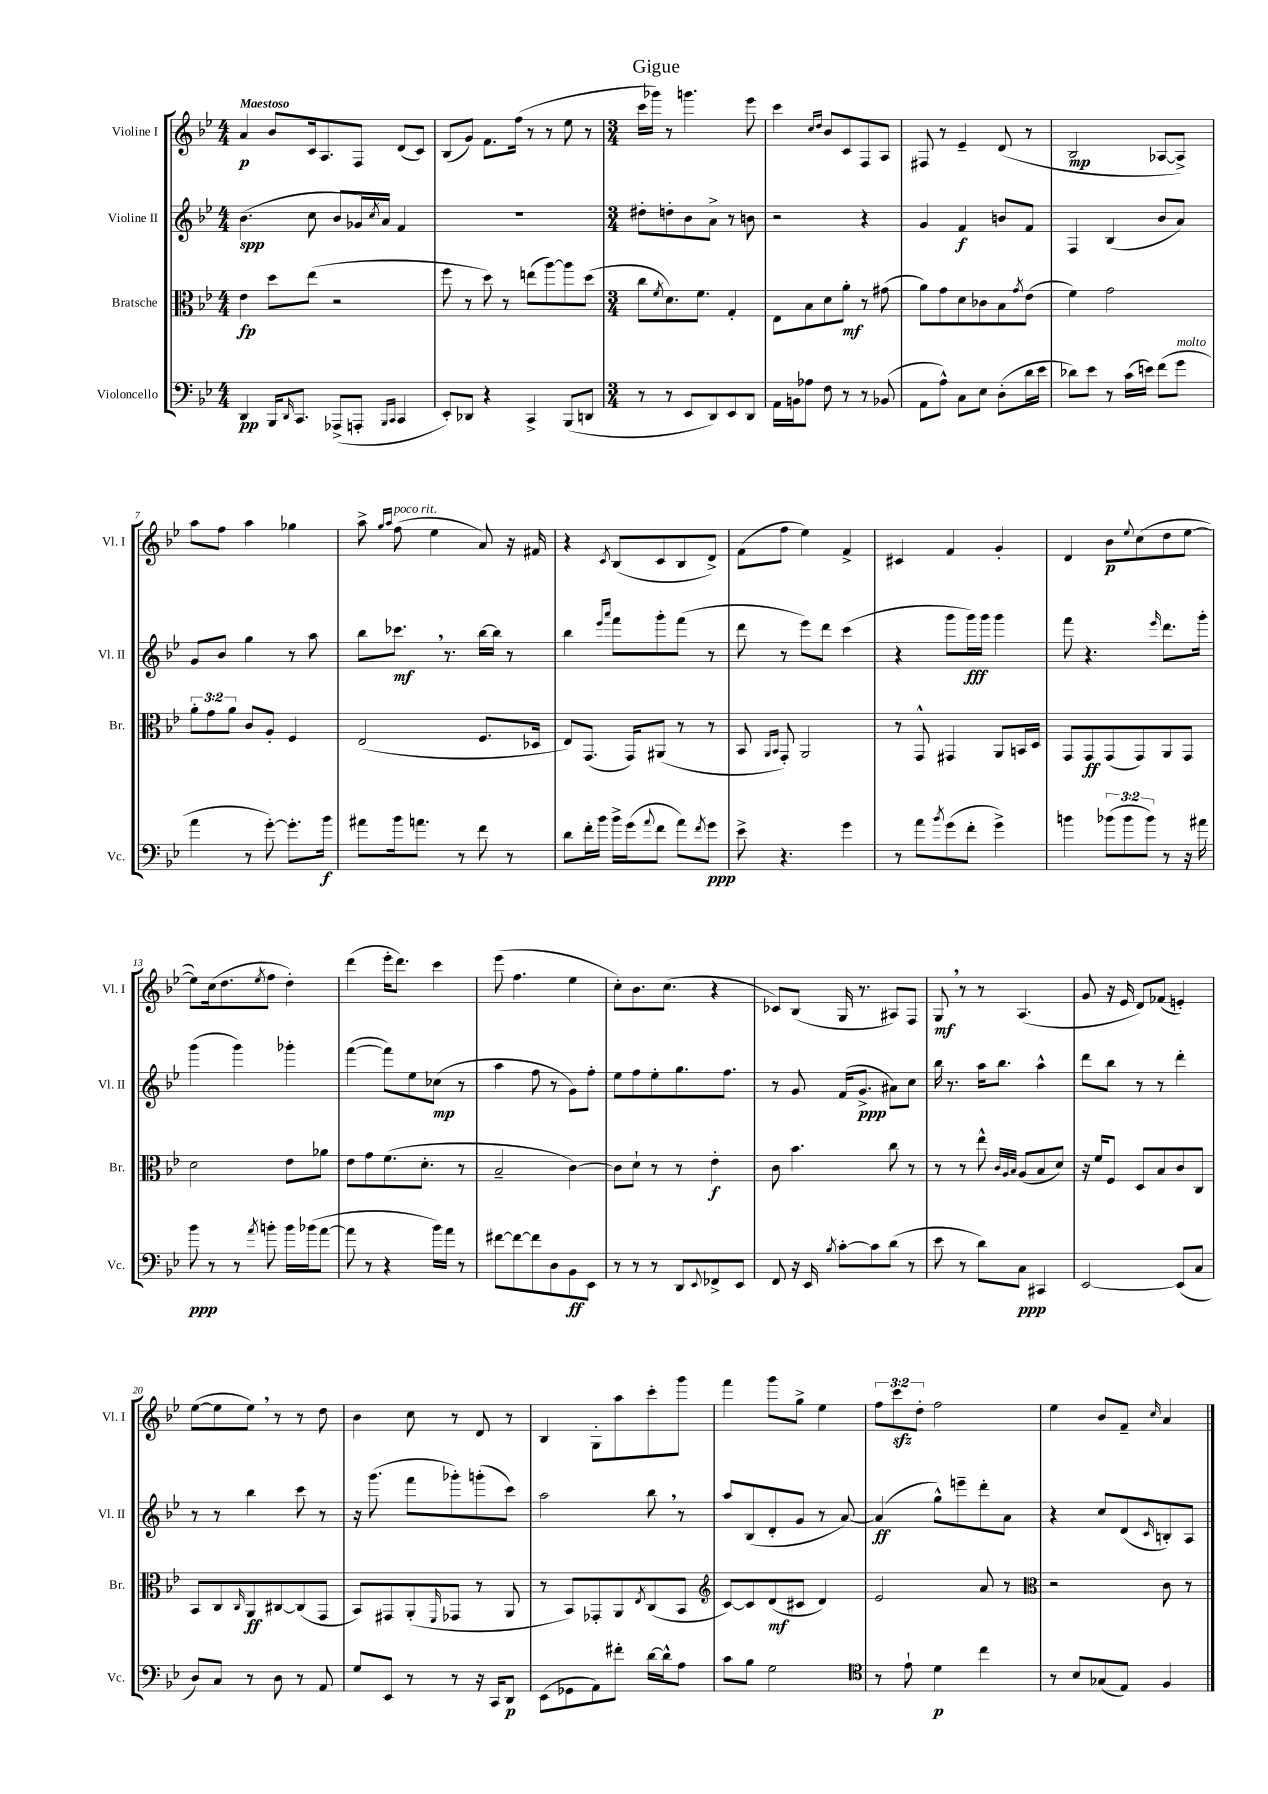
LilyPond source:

\header { title = "Gigue" }
<<
\new StaffGroup <<
\new Staff = "s0" \with { instrumentName = "Violine I" shortInstrumentName = "Vl. I" } {
    \clef treble \key bes \major \numericTimeSignature \time 4/4 \override Staff.TupletNumber.text = #tuplet-number::calc-fraction-text \tempo "Maestoso"
    a'4\p bes'8 c'16 a8. f8 d'8( c'8) |
    bes8( g'8) f'8. f''16( r8 r8 ees''8 r8 |
    \numericTimeSignature \time 3/4 c'''16 ges'''16) r8 g'''4. ees'''8 |
    c'''4 \grace { c''16 d''16 } bes'8 c'8 f8 a8 |
    fis8 r8 ees'4-- d'8( r8 |
    bes2\mp aes8~ aes8->) |
    a''8 f''8 a''4 ges''4 |
    a''8-> \grace { g''16 a''16 } f''8^\markup { \italic "poco rit." }( ees''4 a'8) r16 fis'16 |
    r4 \acciaccatura { c'8 } bes8( c'8 bes8 d'8->) |
    f'8( f''8 ees''4) f'4-> |
    cis'4 f'4 g'4-. |
    d'4 bes'8\p \appoggiatura { ees''8 } c''8( d''8 ees''8~ |
    ees''8) c''16( d''8. \acciaccatura { ees''8 } f''8 d''4-.) |
    d'''4( ees'''16-. d'''8.) c'''4 |
    ees'''8( f''4. ees''4 |
    c''8-.) bes'8. c''8.( r4 |
    ces'8) bes8( g16 r8. ais8) f8 |
    g8\mf \breathe r8 r8 a4.( |
    g'8 r16 ees'16 d'8) fes'8( e'4-.) |
    ees''8~( ees''8 ees''8) \breathe r8 r8 d''8 |
    bes'4 c''8 r8 d'8 r8 |
    bes4 g8-. a''8 c'''8-. g'''8 |
    f'''4 g'''8 g''8-> ees''4 |
    \tuplet 3/2 { f''8 c'''8\sfz d''8-. } f''2 |
    ees''4 bes'8 f'8-- \grace { c''16 } a'4 \bar "|." |
}
\new Staff = "s1" \with { instrumentName = "Violine II" shortInstrumentName = "Vl. II" } {
    \clef treble \key bes \major \numericTimeSignature \time 4/4
    bes'4.\spp( c''8 bes'8 ges'16) \acciaccatura { c''8 } a'16 f'4 |
    R1 |
    \numericTimeSignature \time 3/4 dis''8-. d''8-. bes'8 a'8-> r8 b'8 |
    r2 r4 |
    g'4 f'4\f b'8 f'8 |
    f4 bes4( bes'8 a'8) |
    g'8 bes'8 g''4 r8 a''8 |
    bes''8 ces'''8.\mf \breathe r8. bes''16~ bes''16 r8 |
    bes''4 \grace { ees'''16 a'''16 } f'''8 g'''8-. f'''8( r8 |
    d'''8 r8 ees'''8) d'''8 c'''4( |
    r4 g'''8 g'''16\fff) g'''16 g'''4 |
    f'''8 r4. \grace { ees'''16 } d'''8. g'''16-. |
    g'''4( g'''4) ges'''4-. |
    f'''4~( f'''8) ees''8 ces''8\mp( r8 |
    a''4 f''8 r8 g'8) f''8-. |
    ees''8 f''8 ees''8-. g''8. f''8. |
    r8 g'8 f'16( g'8.->\ppp ais'8) c''8 |
    bes''16 r8. a''16 bes''8. a''4-^ |
    d'''8 bes''8 r8 r8 d'''4-. |
    r8 r8 bes''4 c'''8 r8 |
    r16 g'''8.( f'''8 ges'''8-.) g'''8-.( c'''8) |
    a''2 bes''8 \breathe r8 |
    a''8 bes8( d'8-. g'8 r8 a'8~) |
    a'4\ff( g''8-^) e'''8-- d'''8-. a'8 |
    r4 c''8 d'8( \grace { c'16 } b8-.) a8 \bar "|." |
}
\new Staff = "s2" \with { instrumentName = "Bratsche" shortInstrumentName = "Br." } {
    \clef alto \key bes \major \numericTimeSignature \time 4/4 \override Staff.TupletNumber.text = #tuplet-number::calc-fraction-text
    ees'4\fp d''8 ees''8( r2 |
    f''8 r8 d''8) r8 e''8( a''8~) a''8 d''8( |
    \numericTimeSignature \time 3/4 c''8 \acciaccatura { f'8 } d'8.) f'8. g4-. |
    ees8 bes8 d'8 a'8-.\mf r8 gis'8( |
    a'8) g'8 d'8 ces'8 bes8 \acciaccatura { g'8 } ees'8( |
    f'4) g'2 |
    \tuplet 3/2 { a'8-. g'8 a'8 } c'8 a8-. f4 |
    ees2( f8. des16 |
    ees8) g,8.( g,16) ais,8( r8 r8 |
    bes,8 \grace { a,16 bes,16 } g,8-.) a,2 |
    r8 g,8-^ gis,4 a,8 b,16 d16 |
    g,8 g,8\ff g,8( g,8) a,8 g,8 |
    d'2 ees'8 aes'8 |
    ees'8 g'8 f'8.( d'8.-. r8 |
    bes2-- c'4~) |
    c'8 d'8-! r8 r8 ees'4-.\f |
    c'8 bes'4. c''8 r8 |
    r8 r8 ees''8-^ \grace { c'32 a32 bes32 } a8( bes8 d'8) |
    r16 f'16 f8 d8 bes8 c'8 c8 |
    bes,8 c8 \grace { c16 } a,8\ff cis8~ cis8( g,8 |
    bes,8) gis,8 a,8-.( \grace { f,16 } ges,8 r8 a,8 |
    r8 bes,8) ges,8-. a,8 \acciaccatura { ees8 } c8( bes,8 |
    \clef treble c'8~) c'8 d'8\mf( cis'8 d'4) |
    ees'2 a'8 r8 |
    \clef alto r2 c'8 r8 \bar "|." |
}
\new Staff = "s3" \with { instrumentName = "Violoncello" shortInstrumentName = "Vc." } {
    \clef bass \key bes \major \numericTimeSignature \time 4/4 \override Staff.TupletNumber.text = #tuplet-number::calc-fraction-text
    d,4\pp bes,,16 \grace { d,16 } c,8. aes,,8->( a,,8-. \grace { bes,,16 c,16 } c,4 |
    ees,8-.) des,8 r4 c,4-> bes,,8( d,8 |
    \numericTimeSignature \time 3/4 r8 r8 ees,8 d,8) ees,8 d,8 |
    a,16 b,16 aes8 f8 r8 r8 bes,8( |
    a,8 a8-^) c8 ees8 d8-.( d'16 ees'16 |
    des'8) ees'8 r8 c'16( e'16) f'8( g'8^\markup { \italic "molto" } |
    a'4 r8 g'8~-.) g'8.-. bes'16\f |
    ais'8 bes'16 a'8. r8 f'8 r8 |
    d'8 f'16-. bes'16 bes'16-> g'16( \appoggiatura { a'8 } f'8 a'8) \acciaccatura { f'8 } g'8\ppp |
    ees'8-> r4. g'4 |
    r8 a'8 \acciaccatura { bes'8 } g'8( f'8-. g'4->) |
    b'4 \tuplet 3/2 { bes'8( bes'8 bes'8) } r8 r16 ais'16 |
    bes'8\ppp r8 r8 \acciaccatura { a'8 } b'8-. b'16 bes'16( a'8~ |
    a'8 r8 r4 bes'16) a'16 r8 |
    fis'8~ fis'8~ fis'8 d8 bes,8\ff ees,8 |
    r8 r8 r8 d,8 \appoggiatura { ees,8 } fes,8-> ees,8 |
    f,8 r16 ees,16 \acciaccatura { bes8 } c'8~-. c'8 d'8( r8 |
    ees'8 r8 d'8) c8\ppp cis,4 |
    ees,2~ ees,8( c8 |
    d8) c8 r8 d8 r8 a,8 |
    g8 ees,8 r8 r8 r16 c,16 d,8\p |
    ees,8( ges,8 a,8) fis'8-. d'16~ d'16-^ a8 |
    c'8 bes8 g2 |
    \clef tenor r8 ees'8-! d'4\p c''4 |
    r8 bes8 ges8( ees8) f4 \bar "|." |
}
>>
>>
